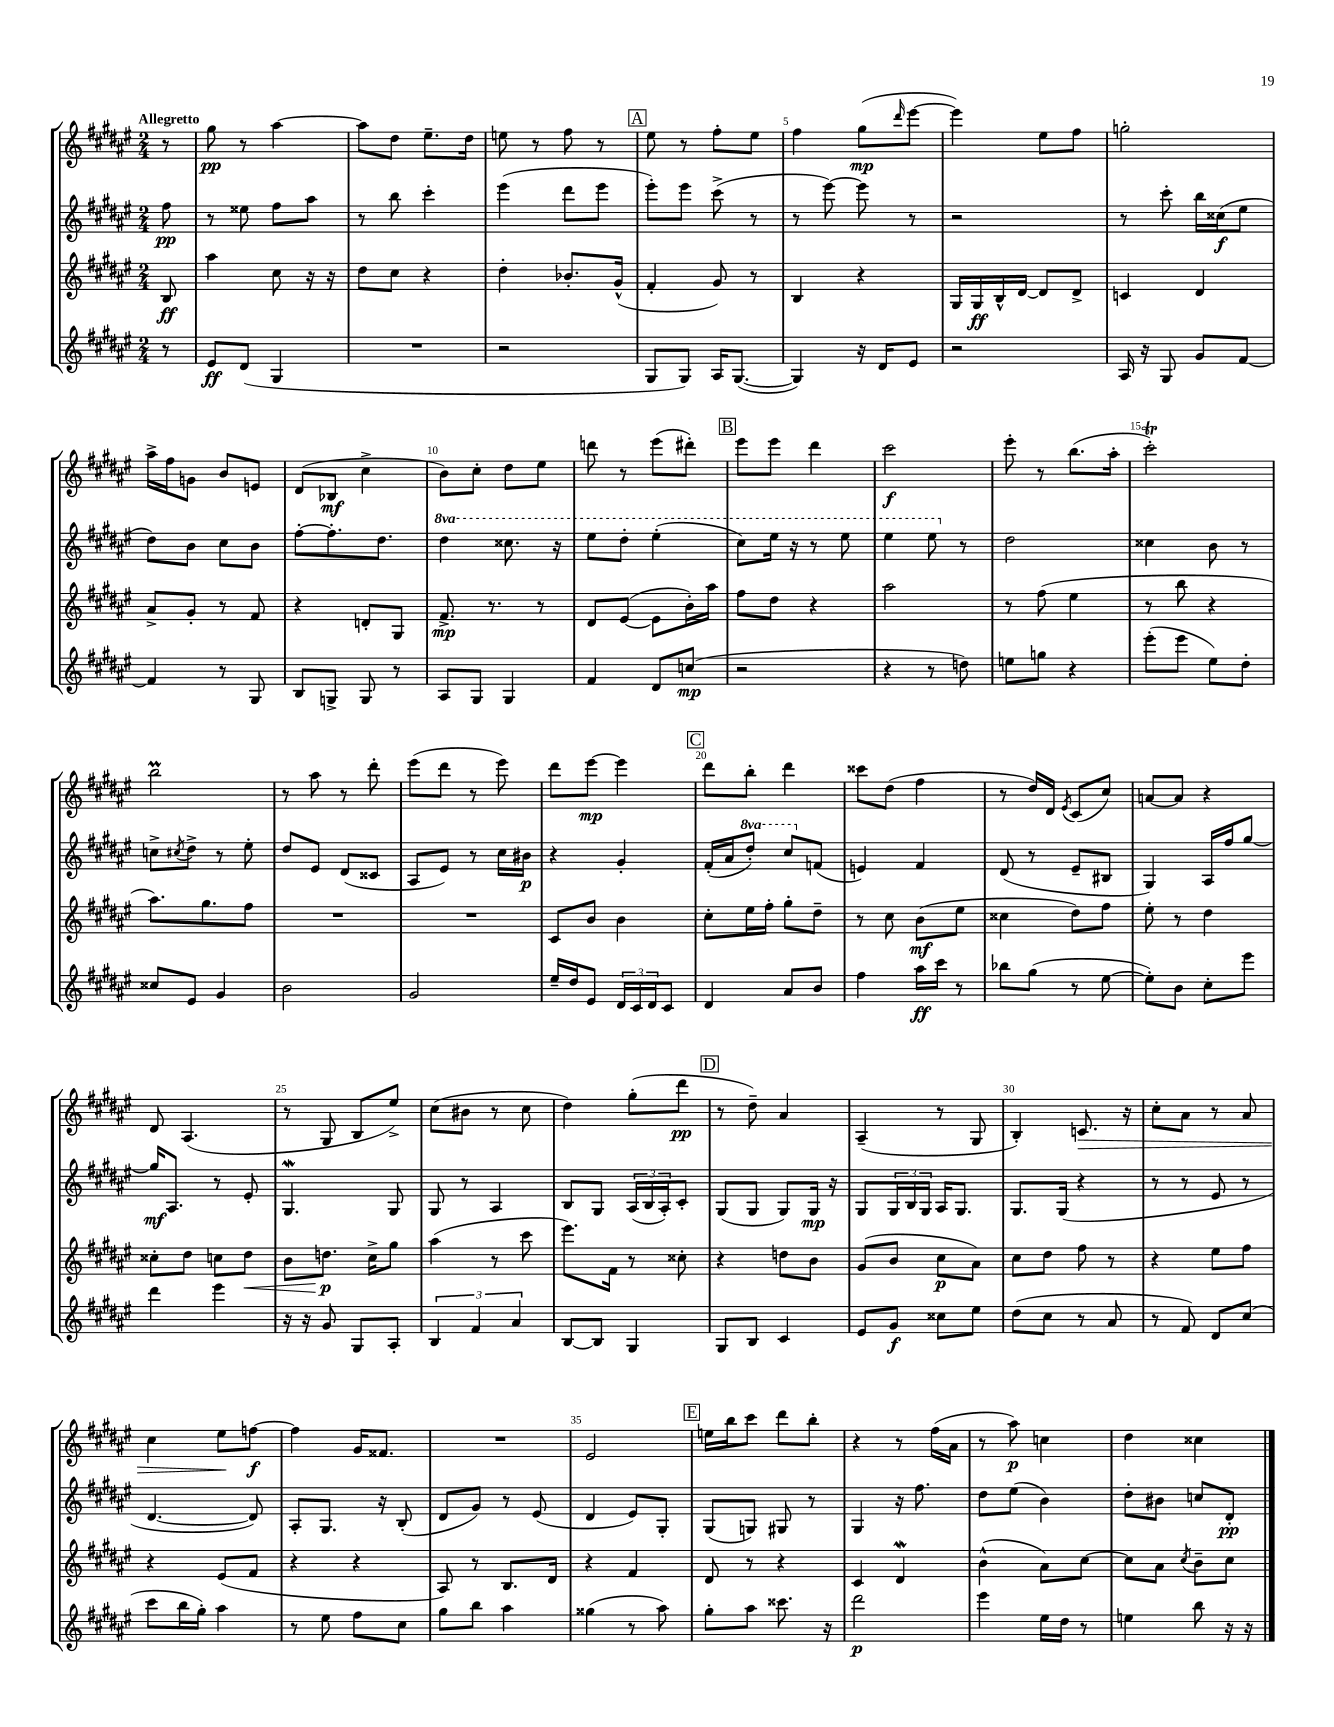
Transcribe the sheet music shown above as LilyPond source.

<<
\new StaffGroup <<
\new Staff = "s0" {
    \clef treble \key fis \major \numericTimeSignature \time 2/4 \partial 8 \tempo "Allegretto"
    r8 |
    gis''8\pp r8 ais''4~ |
    ais''8 dis''8 eis''8.-- dis''16 |
    e''8 r8 fis''8 r8 |
    \mark \markup { \box "A" } eis''8 r8 fis''8-. eis''8 |
    fis''4 gis''8\mp( \grace { dis'''16 } eis'''8~ |
    eis'''4) eis''8 fis''8 |
    g''2-. |
    ais''16-> fis''16 g'8 b'8 e'8 |
    dis'8( bes8\mf cis''4-> |
    b'8) cis''8-. dis''8 eis''8 |
    d'''8 r8 eis'''8( dis'''8-.) |
    \mark \markup { \box "B" } eis'''8 eis'''8 dis'''4 |
    cis'''2\f |
    eis'''8-. r8 b''8.( ais''16-. |
    cis'''2-.\trill) |
    b''2\prall |
    r8 ais''8 r8 dis'''8-. |
    eis'''8( dis'''8 r8 eis'''8) |
    dis'''8 eis'''8~\mp eis'''4 |
    \mark \markup { \box "C" } dis'''8 b''8-. dis'''4 |
    cisis'''8 dis''8( fis''4 |
    r8 dis''16) dis'16 \acciaccatura { eis'8 } cis'8( cis''8) |
    a'8~ a'8 r4 |
    dis'8 ais4.( |
    r8 gis8 b8 eis''8->) |
    cis''8( bis'8 r8 cis''8 |
    dis''4) gis''8-.( dis'''8\pp |
    \mark \markup { \box "D" } r8 dis''8--) ais'4 |
    ais4--( r8 gis8 |
    b4-.) c'8.\> r16 |
    cis''8-. ais'8 r8 ais'8 |
    cis''4 eis''8\! f''8~\f |
    f''4 gis'16 fisis'8. |
    R2 |
    eis'2 |
    \mark \markup { \box "E" } e''16 b''16 cis'''8 dis'''8 b''8-. |
    r4 r8 fis''16( ais'16 |
    r8 ais''8\p) c''4 |
    dis''4 cisis''4 \bar "|." |
}
\new Staff = "s1" {
    \clef treble \key fis \major \numericTimeSignature \time 2/4 \set Staff.ottavationMarkups = #ottavation-simple-ordinals \partial 8
    fis''8\pp |
    r8 eisis''8 fis''8 ais''8 |
    r8 b''8 cis'''4-. |
    eis'''4( dis'''8 eis'''8 |
    \mark \markup { \box "A" } eis'''8-.) eis'''8 cis'''8->( r8 |
    r8 eis'''8~) eis'''8 r8 |
    r2 |
    r8 cis'''8-. b''16 cisis''16\f( eis''8 |
    dis''8) b'8 cis''8 b'8 |
    fis''8~-. fis''8.-. dis''8. |
    \ottava #1 dis'''4 cisis'''8. r16 |
    eis'''8 dis'''8-. eis'''4-.( |
    \mark \markup { \box "B" } cis'''8) eis'''16 r16 r8 eis'''8 |
    eis'''4 eis'''8 \ottava #0 r8 |
    dis''2 |
    cisis''4 b'8 r8 |
    c''8-> \acciaccatura { cis''8 } dis''8-> r8 eis''8-. |
    dis''8 eis'8 dis'8( cisis'8 |
    ais8 eis'8) r8 cis''16 bis'16\p |
    r4 gis'4-. |
    \mark \markup { \box "C" } fis'16-.( ais'16 \ottava #1 dis'''8-.) cis'''8 \ottava #0 f'8( |
    e'4) fis'4 |
    dis'8( r8 eis'8-- bis8 |
    gis4) ais16 fis''16 gis''8~ |
    gis''16\mf ais8. r8 eis'8-. |
    gis4.\mordent gis8 |
    gis8 r8 ais4 |
    b8 gis8 \tuplet 3/2 { ais16( b16 ais16-.) } cis'8-. |
    \mark \markup { \box "D" } gis8( gis8 gis8) gis16\mp r16 |
    gis8 \tuplet 3/2 { gis16 b16 gis16 } ais16 gis8. |
    gis8. gis16( r4 |
    r8 r8 eis'8 r8 |
    dis'4.~ dis'8) |
    ais8-. gis8. r16 b8-.( |
    dis'8 gis'8) r8 eis'8( |
    dis'4 eis'8) gis8-. |
    \mark \markup { \box "E" } gis8( g8) gis8 r8 |
    gis4 r16 fis''8. |
    dis''8 eis''8( b'4) |
    dis''8-. bis'8 c''8 dis'8-.\pp \bar "|." |
}
\new Staff = "s2" {
    \clef treble \key fis \major \numericTimeSignature \time 2/4 \partial 8
    b8\ff |
    ais''4 cis''8 r16 r16 |
    dis''8 cis''8 r4 |
    dis''4-. bes'8.-. gis'16-^( |
    \mark \markup { \box "A" } fis'4-. gis'8) r8 |
    b4 r4 |
    gis16 gis16\ff b16-^ dis'16~ dis'8 dis'8-> |
    c'4 dis'4 |
    ais'8-> gis'8-. r8 fis'8 |
    r4 d'8-. gis8 |
    fis'8.->\mp r8. r8 |
    dis'8 eis'8~( eis'8 b'16-.) ais''16 |
    \mark \markup { \box "B" } fis''8 dis''8 r4 |
    ais''2 |
    r8 fis''8( eis''4 |
    r8 b''8 r4 |
    ais''8.) gis''8. fis''8 |
    R2 |
    R2 |
    cis'8 b'8 b'4 |
    \mark \markup { \box "C" } cis''8-. eis''16 fis''16-. gis''8-. dis''8-- |
    r8 cis''8 b'8\mf( eis''8 |
    cisis''4 dis''8) fis''8 |
    eis''8-. r8 dis''4 |
    cisis''8-. dis''8 c''8 dis''8\< |
    b'8 d''8.\p\! cis''16-> gis''8 |
    ais''4( r8 cis'''8 |
    eis'''8.) fis'16 r8 cisis''8-. |
    \mark \markup { \box "D" } r4 d''8 b'8 |
    gis'8( b'8 cis''8\p ais'8) |
    cis''8 dis''8 fis''8 r8 |
    r4 eis''8 fis''8 |
    r4 eis'8( fis'8 |
    r4 r4 |
    ais8) r8 b8. dis'16 |
    r4 fis'4 |
    \mark \markup { \box "E" } dis'8 r8 r4 |
    cis'4 dis'4\mordent |
    b'4-^( ais'8) cis''8~ |
    cis''8 ais'8 \acciaccatura { cis''8 } b'8-- cis''8 \bar "|." |
}
\new Staff = "s3" {
    \clef treble \key fis \major \numericTimeSignature \time 2/4 \partial 8
    r8 |
    eis'8\ff dis'8( gis4 |
    R2 |
    r2 |
    \mark \markup { \box "A" } gis8 gis8) ais16 gis8.~( |
    gis4) r16 dis'16 eis'8 |
    r2 |
    ais16 r16 gis8 gis'8 fis'8~ |
    fis'4 r8 gis8 |
    b8 g8-> g8 r8 |
    ais8 gis8 gis4 |
    fis'4 dis'8 c''8\mp( |
    \mark \markup { \box "B" } r2 |
    r4 r8 d''8) |
    e''8 g''8 r4 |
    eis'''8-.( eis'''8 eis''8) dis''8-. |
    cisis''8 eis'8 gis'4 |
    b'2 |
    gis'2 |
    eis''16-- dis''16 eis'8 \tuplet 3/2 { dis'16 cis'16 dis'16 } cis'8 |
    \mark \markup { \box "C" } dis'4 ais'8 b'8 |
    fis''4 ais''16\ff cis'''16 r8 |
    bes''8 gis''8( r8 eis''8~ |
    eis''8-.) b'8 cis''8-. eis'''8 |
    dis'''4 eis'''4 |
    r16 r16 gis'8 gis8 ais8-. |
    \tuplet 3/2 { b4 fis'4 ais'4 } |
    b8~ b8 gis4 |
    \mark \markup { \box "D" } gis8 b8 cis'4 |
    eis'8 gis'8\f cisis''8 eis''8 |
    dis''8( cis''8 r8 ais'8 |
    r8 fis'8) dis'8 cis''8( |
    cis'''8 b''16 gis''16-.) ais''4 |
    r8 eis''8 fis''8 cis''8 |
    gis''8 b''8 ais''4 |
    gisis''4( r8 ais''8) |
    \mark \markup { \box "E" } gis''8-. ais''8 cisis'''8. r16 |
    dis'''2\p |
    eis'''4 eis''16 dis''16 r8 |
    e''4 b''8 r16 r16 \bar "|." |
}
>>
>>
\layout { \context { \Score \override BarNumber.break-visibility = ##(#f #t #t) barNumberVisibility = #(every-nth-bar-number-visible 5) } }
